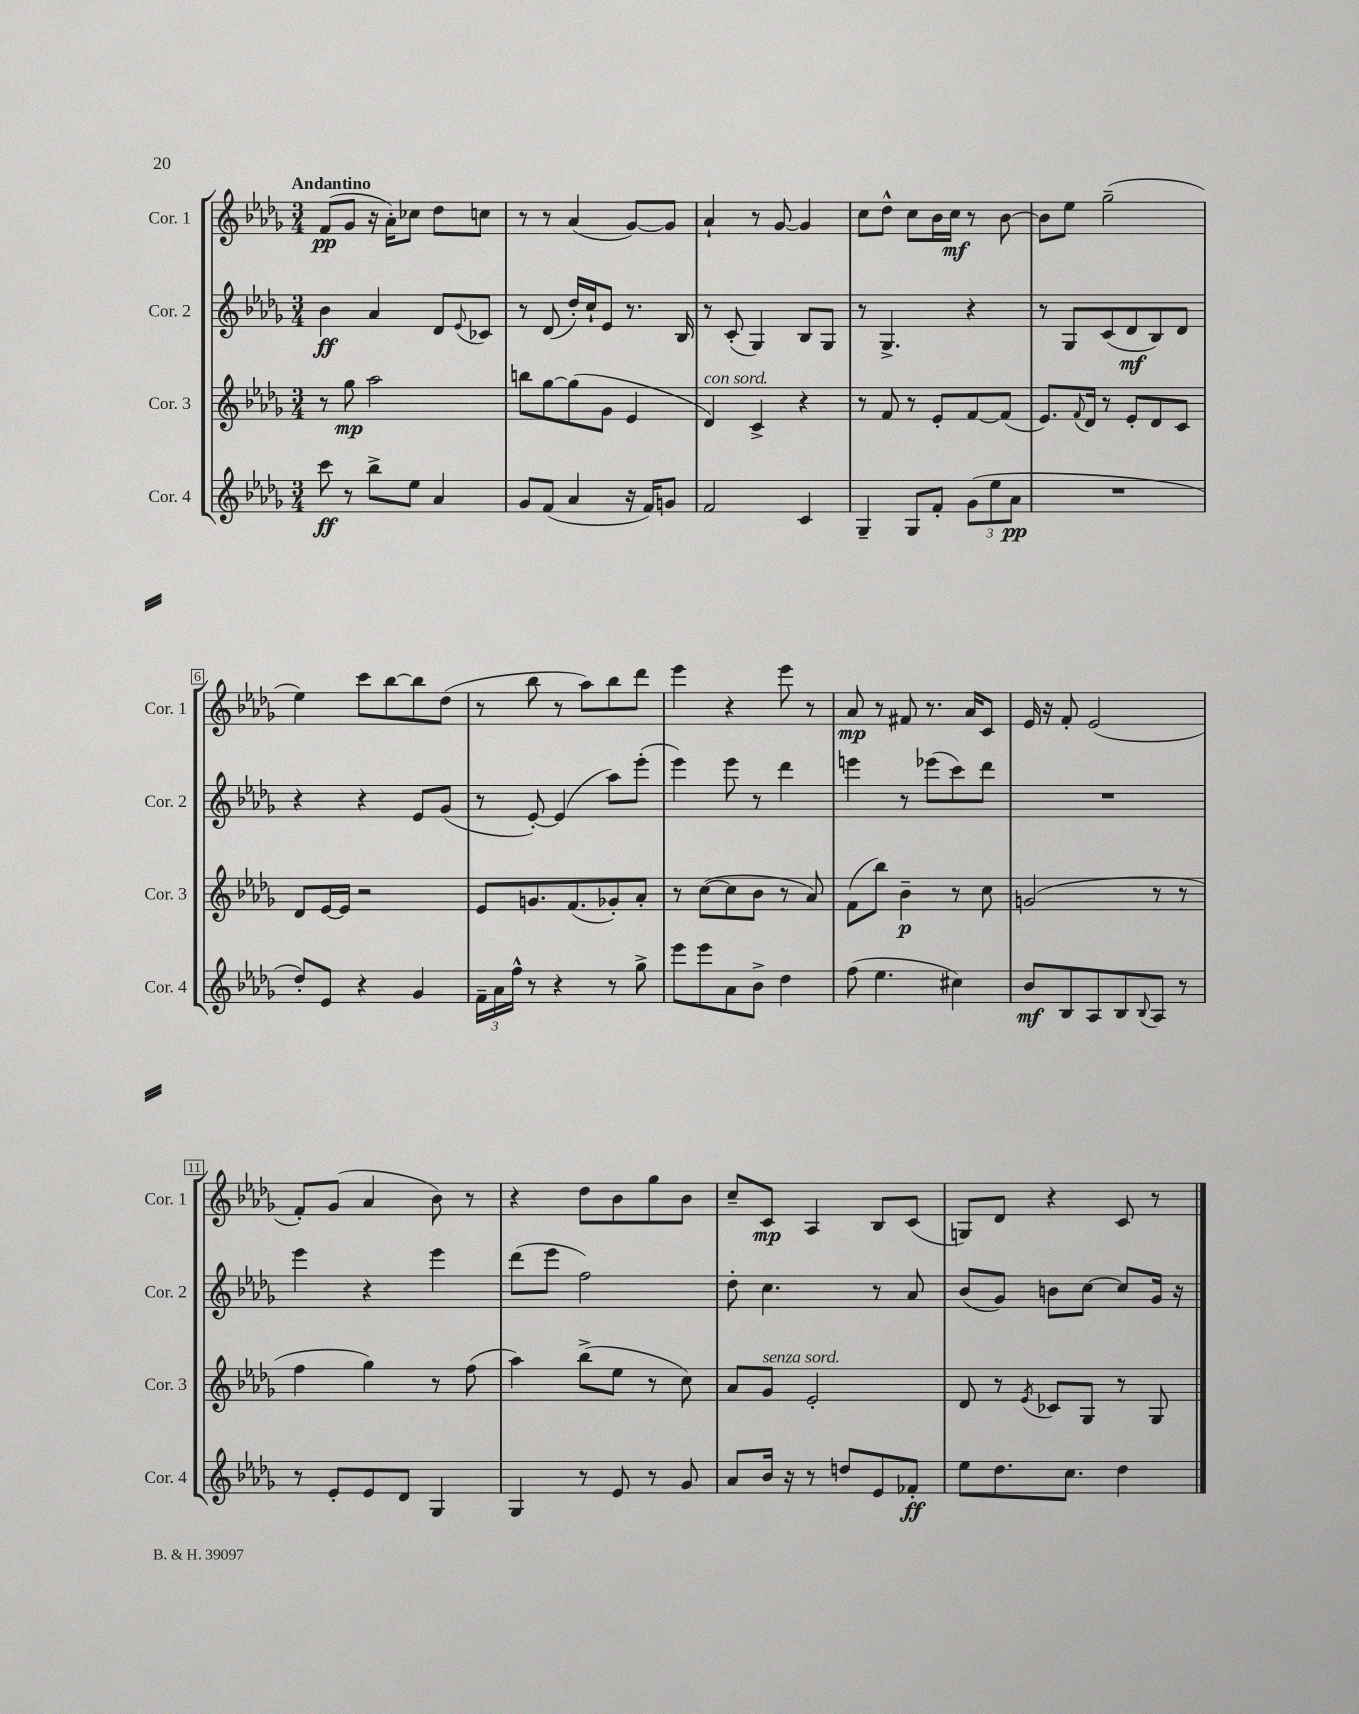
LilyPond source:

<<
\new StaffGroup <<
\new Staff = "s0" \with { instrumentName = "Cor. 1" shortInstrumentName = "Cor. 1" } {
    \clef treble \key des \major \numericTimeSignature \time 3/4 \tempo "Andantino"
    f'8\pp( ges'8 r16 aes'16-.) ces''8 des''8 c''8 |
    r8 r8 aes'4( ges'8~) ges'8 |
    aes'4-! r8 ges'8~ ges'4 |
    c''8 des''8-^ c''8 bes'16 c''16\mf r8 bes'8~ |
    bes'8 ees''8 ges''2--( |
    ees''4) c'''8 bes''8~ bes''8 des''8( |
    r8 bes''8 r8 aes''8) bes''8 des'''8 |
    ees'''4 r4 ees'''8 r8 |
    aes'8\mp r8 fis'8 r8. aes'16 c'8 |
    ees'16 r16 f'8-. ees'2( |
    f'8-.) ges'8( aes'4 bes'8) r8 |
    r4 des''8 bes'8 ges''8 bes'8 |
    c''8-- c'8\mp aes4 bes8 c'8( |
    g8) des'8 r4 c'8 r8 \bar "|." |
}
\new Staff = "s1" \with { instrumentName = "Cor. 2" shortInstrumentName = "Cor. 2" } {
    \clef treble \key des \major \numericTimeSignature \time 3/4
    bes'4\ff aes'4 des'8 \appoggiatura { ees'8 } ces'8 |
    r8 des'8( des''16-.) c''16-! ees'8 r8. bes16 |
    r8 c'8-.( ges4) bes8 ges8 |
    r8 ges4.-> r4 |
    r8 ges8 c'8( des'8\mf bes8) des'8 |
    r4 r4 ees'8 ges'8( |
    r8 ees'8~-.) ees'4( aes''8) ees'''8-.( |
    ees'''4) ees'''8 r8 des'''4 |
    e'''4 r8 ees'''8( c'''8) des'''8 |
    R2. |
    ees'''4 r4 ees'''4 |
    des'''8( ees'''8 f''2) |
    des''8-. c''4. r8 aes'8 |
    bes'8( ges'8) b'8 c''8~ c''8 ges'16 r16 \bar "|." |
}
\new Staff = "s2" \with { instrumentName = "Cor. 3" shortInstrumentName = "Cor. 3" } {
    \clef treble \key des \major \numericTimeSignature \time 3/4
    r8 ges''8\mp aes''2 |
    b''8 ges''8~ ges''8( ges'8 ees'4 |
    des'4^\markup { \italic "con sord." }) c'4-> r4 |
    r8 f'8 r8 ees'8-. f'8~ f'8( |
    ees'8.) \appoggiatura { f'8 } des'16 r8 ees'8-. des'8 c'8 |
    des'8 ees'16~ ees'16 r2 |
    ees'8 g'8. f'8.( ges'8-.) aes'8-. |
    r8 c''8~( c''8 bes'8 r8 aes'8) |
    f'8( bes''8) bes'4--\p r8 c''8 |
    g'2( r8 r8 |
    f''4 ges''4) r8 f''8( |
    aes''4) bes''8->( ees''8 r8 c''8) |
    aes'8 ges'8^\markup { \italic "senza sord." } ees'2-. |
    des'8 r8 \acciaccatura { ees'8 } ces'8 ges8 r8 ges8 \bar "|." |
}
\new Staff = "s3" \with { instrumentName = "Cor. 4" shortInstrumentName = "Cor. 4" } {
    \clef treble \key des \major \numericTimeSignature \time 3/4
    c'''8\ff r8 bes''8-> ees''8 aes'4 |
    ges'8 f'8( aes'4 r16 f'16) g'8 |
    f'2 c'4 |
    ges4-- ges8 f'8-. \tuplet 3/2 { ges'8( ees''8 aes'8\pp } |
    R2. |
    des''8-.) ees'8 r4 ges'4 |
    \tuplet 3/2 { f'16-- aes'16 f''16-^ } r8 r4 r8 ges''8-> |
    ees'''8 ees'''8 aes'8 bes'8-> des''4 |
    f''8( ees''4. cis''4) |
    bes'8\mf bes8 aes8 bes8 \appoggiatura { bes8 } aes8 r8 |
    r8 ees'8-. ees'8 des'8 ges4 |
    ges4 r8 ees'8 r8 ges'8 |
    aes'8 bes'16 r16 r8 d''8 ees'8 fes'8-.\ff |
    ees''8 des''8. c''8. des''4 \bar "|." |
}
>>
>>
\layout { \context { \Score \override BarNumber.stencil = #(make-stencil-boxer 0.1 0.3 ly:text-interface::print) } }
